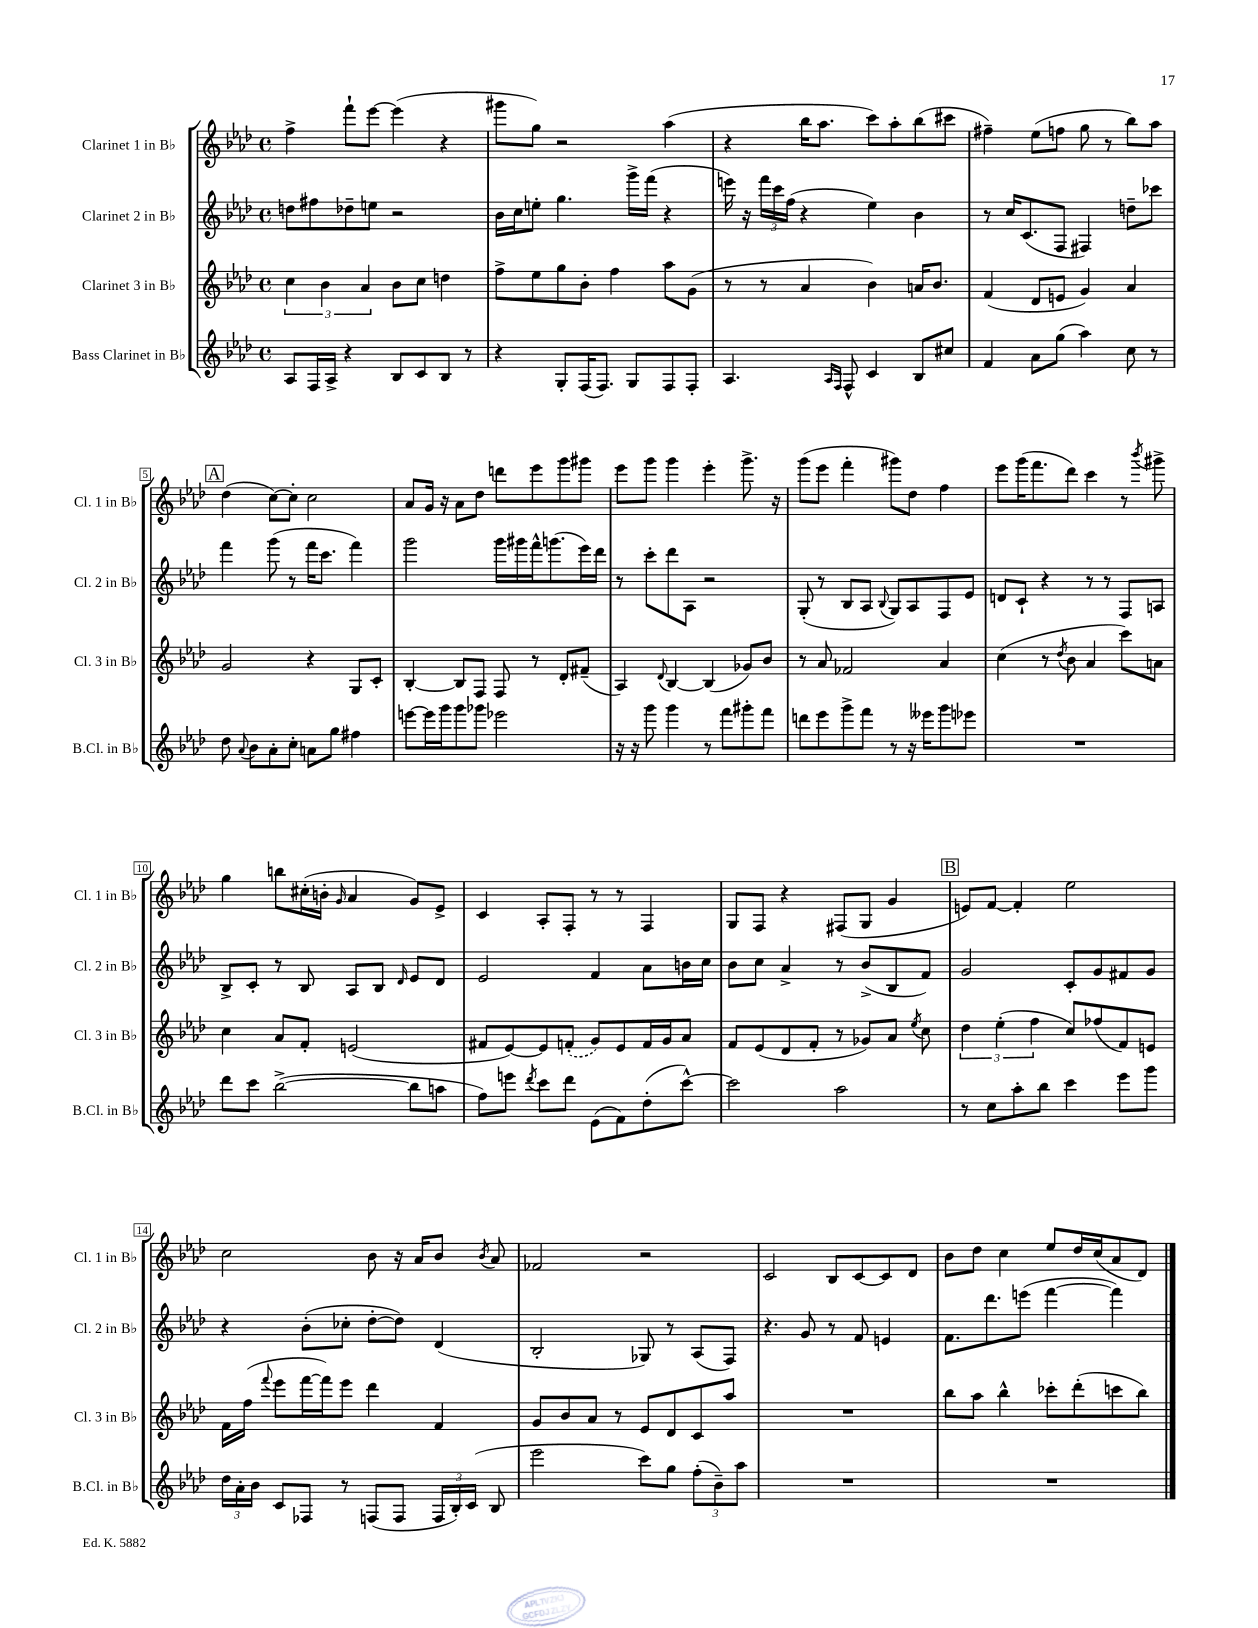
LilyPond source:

<<
\new StaffGroup <<
\new Staff = "s0" \with { instrumentName = "Clarinet 1 in Bb" shortInstrumentName = "Cl. 1 in Bb" } {
    \clef treble \key aes \major \defaultTimeSignature \time 4/4
    \autoBeamOff f''4-> f'''8[-! ees'''8]~ ees'''4( r4 |
    gis'''8[ g''8]) r2 aes''4( |
    r4 bes''16[ aes''8.] c'''8[) aes''8-. bes''8( cis'''8] |
    fis''4--) ees''8[( f''8] g''8 r8 bes''8[) aes''8] |
    \mark \markup { \box "A" } des''4( c''8[~) c''8]-. c''2 |
    aes'8[ g'16] r16 aes'8[ des''8] d'''8[ ees'''8 g'''8 gis'''8] |
    ees'''8[ g'''8] g'''4 ees'''4-. g'''8.-> r16 |
    g'''8[( ees'''8] f'''4-. gis'''8[) des''8] f''4 |
    ees'''8[ g'''16( f'''8. des'''8]) c'''4 r8 \acciaccatura { bes'''8 } gis'''8-> |
    g''4 b''8[ cis''16-.( b'16]-. \grace { g'16 } aes'4 g'8[) ees'8]-> |
    c'4 aes8[-. f8]-. r8 r8 f4 |
    g8[ f8] r4 fis8[( g8] g'4 |
    \mark \markup { \box "B" } e'8[) f'8]~ f'4-. ees''2 |
    c''2 bes'8 r16 aes'16[ bes'8] \acciaccatura { bes'8 } aes'8 |
    fes'2 r2 |
    c'2 bes8[ c'8~ c'8 des'8] |
    bes'8[ des''8] c''4 ees''8[ des''16 c''16( aes'8 des'8]) \bar "|." |
}
\new Staff = "s1" \with { instrumentName = "Clarinet 2 in Bb" shortInstrumentName = "Cl. 2 in Bb" } {
    \clef treble \key aes \major \defaultTimeSignature \time 4/4
    \autoBeamOff d''8[ fis''8 des''8-- e''8] r2 |
    bes'16[ c''16 e''8]-. g''4. g'''16[-> f'''16]( r4 |
    e'''16) r16 \tuplet 3/2 { f'''16[ c'''16 f''16]( } r4 ees''4) bes'4 |
    r8 c''16[ c'8.( f8] fis4) d''8[-- ces'''8] |
    \mark \markup { \box "A" } f'''4 g'''8( r8 f'''16[ c'''8.] f'''4) |
    g'''2 g'''16[ gis'''16 f'''16-^ g'''8.( ees'''16) des'''16] |
    r8 c'''8[-. des'''8 aes8] r2 |
    g8-.( r8 bes8[ aes8] \appoggiatura { bes8 } g8[) aes8 f8 ees'8] |
    d'8[ c'8]-! r4 r8 r8 f8[ a8] |
    bes8[-> c'8]-. r8 bes8 aes8[ bes8] \grace { des'16 } ees'8[ des'8] |
    ees'2 f'4 aes'8[ b'16 c''16] |
    bes'8[ c''8] aes'4-> r8 bes'8[->( bes8 f'8]) |
    \mark \markup { \box "B" } g'2 c'8[-. g'8 fis'8 g'8] |
    r4 bes'8[-.( ces''8]-. des''8[~-. des''8]) des'4( |
    bes2-. ges8) r8 aes8[( f8]) |
    r4. g'8 r8 f'8 e'4 |
    f'8.[ des'''8. e'''8]( f'''4~ f'''4) \bar "|." |
}
\new Staff = "s2" \with { instrumentName = "Clarinet 3 in Bb" shortInstrumentName = "Cl. 3 in Bb" } {
    \clef treble \key aes \major \defaultTimeSignature \time 4/4
    \autoBeamOff \tuplet 3/2 { c''4 bes'4 aes'4 } bes'8[ c''8] d''4 |
    f''8[-> ees''8 g''8 bes'8]-. f''4 aes''8[ g'8]( |
    r8 r8 aes'4 bes'4) a'16[ bes'8.] |
    f'4( des'8[ e'8] g'4) aes'4 |
    \mark \markup { \box "A" } g'2 r4 g8[ c'8]-. |
    bes4~-. bes8[ f8] f8 r8 des'8[-. fis'8]--( |
    aes4) \appoggiatura { des'8 } bes4~ bes4( ges'8[) bes'8] |
    r8 aes'8 fes'2 aes'4 |
    c''4( r8 \acciaccatura { des''8 } bes'8 aes'4 c'''8[) a'8] |
    c''4 aes'8[ f'8]-. e'2( |
    fis'8[ ees'8~) ees'8 \once \slurDashed f'8]-.( g'8[) ees'8 f'16 g'16 aes'8] |
    f'8[ ees'8( des'8 f'8]-. r8 ges'8[) aes'8] \acciaccatura { ees''8 } c''8 |
    \mark \markup { \box "B" } \tuplet 3/2 { des''4 ees''4-.( f''4 } c''8[) fes''8( f'8) e'8] |
    f'16[ f''16]( \appoggiatura { f'''8 } ees'''8[ f'''16~ f'''16) ees'''8] des'''4 f'4 |
    g'8[ bes'8 aes'8] r8 ees'8[ des'8 c'8 aes''8] |
    R1 |
    bes''8[ aes''8] bes''4-^ ces'''8[-. des'''8-.( c'''8 bes''8]) \bar "|." |
}
\new Staff = "s3" \with { instrumentName = "Bass Clarinet in Bb" shortInstrumentName = "B.Cl. in Bb" } {
    \clef treble \key aes \major \defaultTimeSignature \time 4/4
    \autoBeamOff aes8[ f16 aes16]-> r4 bes8[ c'8 bes8] r8 |
    r4 g8[-. f16( f8.]) g8[ f8 f8]-. |
    aes4. \grace { aes16[ f16] } f8-^ c'4 bes8[ cis''8] |
    f'4 aes'8[ g''8]( aes''4) c''8 r8 |
    \mark \markup { \box "A" } des''8 \appoggiatura { aes'8 } bes'8[ aes'8-. c''8]-. a'8[ g''8] fis''4 |
    e'''8[~ e'''16 g'''16 g'''8 ges'''8] ees'''2 |
    r16 r16 g'''8 g'''4 r8 f'''8[ gis'''8-. f'''8] |
    d'''8[ ees'''8 g'''8-> f'''8] r8 r16 eeses'''16[ g'''8 ees'''8] |
    R1 |
    des'''8[ c'''8] bes''2~->( bes''8[ a''8] |
    f''8[) e'''8] \acciaccatura { des'''8 } c'''8[ des'''8] ees'8[( f'8) des''8-.( c'''8]~-^) |
    c'''2 aes''2 |
    \mark \markup { \box "B" } r8 c''8[ aes''8-. bes''8] c'''4 ees'''8[ g'''8] |
    \tuplet 3/2 { des''16[ aes'16-. bes'16] } c'8[ fes8] r8 f8[( f8] \tuplet 3/2 { f16[ bes16-.) c'16]( } bes8 |
    ees'''2 c'''8[) g''8] \tuplet 3/2 { f''8[-.( bes'8--) aes''8] } |
    R1 |
    R1 \bar "|." |
}
>>
>>
\layout { \context { \Score \override BarNumber.stencil = #(make-stencil-boxer 0.1 0.3 ly:text-interface::print) } }
